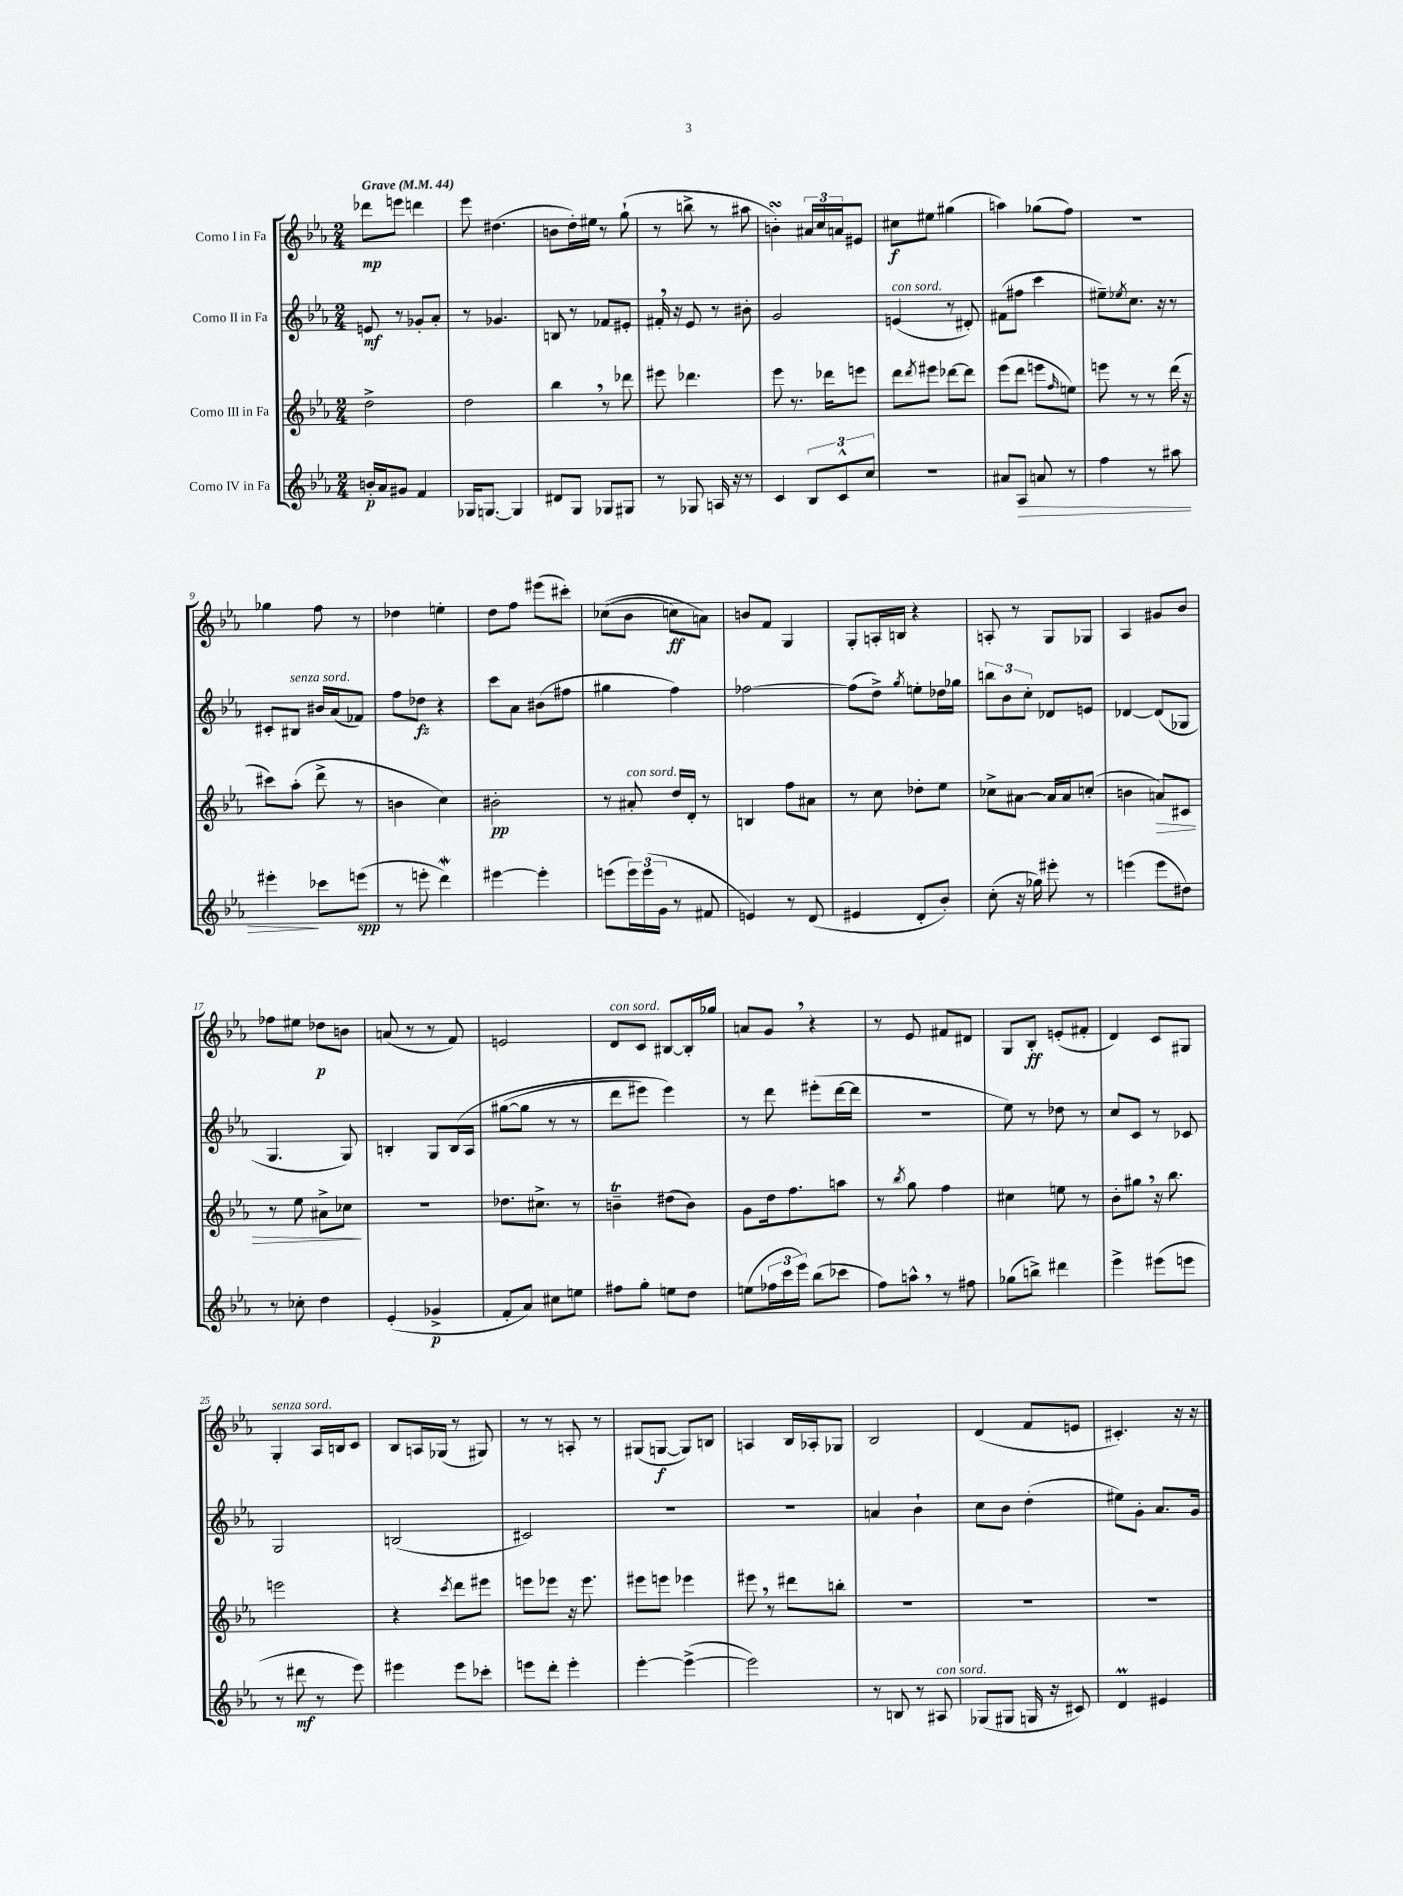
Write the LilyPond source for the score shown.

<<
\new StaffGroup <<
\new Staff = "s0" \with { instrumentName = "Corno I in Fa" } {
    \clef treble \key ees \major \numericTimeSignature \time 2/4 \tempo "Grave" 4 = 44
    des'''8\mp e'''8 d'''4 |
    ees'''8 dis''4.( |
    b'8 d''16-.) eis''16 r8 g''8-!( |
    r8 b''8-> r8 ais''8 |
    b'4-.\turn) \tuplet 3/2 { ais'16 c''16 a'16 } eis'8 |
    cis''8\f eis''8 gis''4( |
    a''4) ges''8( f''8) |
    R2 |
    ges''4 f''8 r8 |
    des''4 e''4-. |
    d''8 f''8 eis'''8( cis'''8-.) |
    ces''8(\( bes'8 c''8\ff) a'8\) |
    b'8 f'8 g4 |
    g8-. a16-. b16 r4 |
    a8-. r8 g8 ges8 |
    aes4 gis'8 bes'8 |
    fes''8 eis''8 des''8\p b'8 |
    a'8( r8 r8 f'8) |
    e'2 |
    d'8^\markup { \italic "con sord." } c'8 bis8~ bis16-. ges''16 |
    a'8 g'8 \breathe r4 |
    r8 ees'8 fis'8 dis'8 |
    g8 bes8-.\ff e'8-.( fis'8-. |
    d'4) c'8 gis8 |
    g4-.^\markup { \italic "senza sord." } aes16 b16 c'8 |
    bes8 a16 ges16( r8 gis8) |
    r8 r8 a8-. r8 |
    gis8( g8~\f g8) b8 |
    a4 bes16 aes16-. ges8 |
    bes2 |
    d'4( f'8 e'8 |
    cis'4.-.) r16 r16 \bar "|." |
}
\new Staff = "s1" \with { instrumentName = "Corno II in Fa" } {
    \clef treble \key ees \major \numericTimeSignature \time 2/4
    e'8\mf r8 ges'8-. aes'8-. |
    r8 ges'4. |
    b8 r8 fes'8 eis'8-. |
    fis'16-. \breathe r16 ees'8 r8 bis'8-. |
    g'2 |
    e'4^\markup { \italic "con sord." }( r8 dis'8-.) |
    fis'8( fis''8 c'''4 |
    eis''8--) \acciaccatura { ees''8 } c''8. r16 r8 |
    cis'8-. bis8^\markup { \italic "senza sord." } bis'16 aes'16( fes'8) |
    f''8 des''8\fz r4 |
    c'''8 aes'8 bis'8( fis''8 |
    gis''4 f''4) |
    fes''2~ |
    fes''8( d''8->) \acciaccatura { g''8 } e''8-. des''16 ges''16 |
    \tuplet 3/2 { b''8 bes'8 c''8-. } des'8 e'8 |
    des'4~ des'8( ges8 |
    g4. g8) |
    b4-. g8 b16\( aes16 |
    gis''8~( gis''8 r8 r8 |
    d'''8 eis'''8) eis'''4\) |
    r8 d'''8 eis'''8-.( d'''16~ d'''16 |
    r2 |
    ees''8) r8 des''8 r8 |
    c''8 c'8 r8 ces'8 |
    g2 |
    b2( |
    cis'2) |
    R2 |
    R2 |
    a'4 bes'4-! |
    c''8 bes'8 d''4-.( |
    eis''8) g'8-. aes'8. g'16 \bar "|." |
}
\new Staff = "s2" \with { instrumentName = "Corno III in Fa" } {
    \clef treble \key ees \major \numericTimeSignature \time 2/4
    d''2-> |
    d''2 |
    bes''4 \breathe r8 des'''8 |
    eis'''8 des'''4. |
    ees'''8 r8. des'''16 e'''8 |
    d'''8 \acciaccatura { d'''8 } eis'''8 des'''8~ des'''8 |
    ees'''8( d'''8 e'''8 \grace { f''16 } e''8) |
    e'''8 r8 r8 d'''16( r16 |
    cis'''8) aes''8-.( d'''8-> r8 |
    b'4 c''4) |
    bis'2-.\pp |
    r8 ais'8-.^\markup { \italic "con sord." } d''16 d'16-. r8 |
    b4 f''8 ais'8 |
    r8 c''8 des''8-. ees''8 |
    ces''8-> ais'8~ ais'16 ais'16 c''8-.( |
    b'4 a'8\>) cis'8 |
    r8 ees''8 ais'8-> ces''8\! |
    r2 |
    des''8. cis''8.-> r8 |
    b'4--\trill dis''8( b'8) |
    g'8 d''16 f''8. a''8 |
    r8 \acciaccatura { bes''8 } g''8 f''4 |
    cis''4 e''8 r8 |
    bes'8-. gis''8 \breathe r16 bes''8. |
    e'''2 |
    r4 \acciaccatura { c'''8 } d'''8 eis'''8 |
    e'''8 ees'''8 r16 ees'''8. |
    eis'''8 e'''8 ees'''4 |
    eis'''8 \breathe r8 dis'''8 b''8-. |
    R2 |
    R2 |
    R2 \bar "|." |
}
\new Staff = "s3" \with { instrumentName = "Corno IV in Fa" } {
    \clef treble \key ees \major \numericTimeSignature \time 2/4
    b'16-.\p aes'16 gis'8 f'4 |
    ges16 g8.~ g4 |
    dis'8 g8 ges8 gis8 |
    r8 ges8 a16 r16 r8 |
    c'4 \tuplet 3/2 { bes8 c'8-^ c''8 } |
    R2 |
    ais'8 aes8\> a'8 r8 |
    f''4 r8 ais''8 |
    eis'''4-.\! ces'''8 e'''8\spp( |
    r8 e'''8-. d'''4\mordent) |
    eis'''4~ eis'''4-. |
    e'''8( \tuplet 3/2 { e'''16) e'''16( g'16 } r8 fis'8 |
    e'4) r8 d'8( |
    eis'4 d'8-. bes'8-.) |
    c''8-.( r16 ges''16) eis'''8-. r8 |
    e'''4( e'''8 dis''8) |
    r8 ces''8-. d''4 |
    ees'4-.( ges'4->\p |
    f'8-. aes'8) cis''8 e''8 |
    fis''8 g''8-. e''8 d''8 |
    e''8( \tuplet 3/2 { fes''16 c'''16 ees'''16) } bes''8( ces'''8 |
    f''8) a''8-^ \breathe r8 fis''8 |
    ges''8( b''8->) dis'''4 |
    ees'''4-> eis'''8( e'''8 |
    r8 dis'''8\mf r8 ees'''8) |
    eis'''4 eis'''8 ces'''8-. |
    e'''8 d'''8-. e'''4-. |
    ees'''4~-. ees'''4~->( |
    ees'''2) |
    r8 b8 r8 ais8^\markup { \italic "con sord." } |
    ges8( gis8 g16 r16 cis'8) |
    d'4\prall eis'4 \bar "|." |
}
>>
>>
